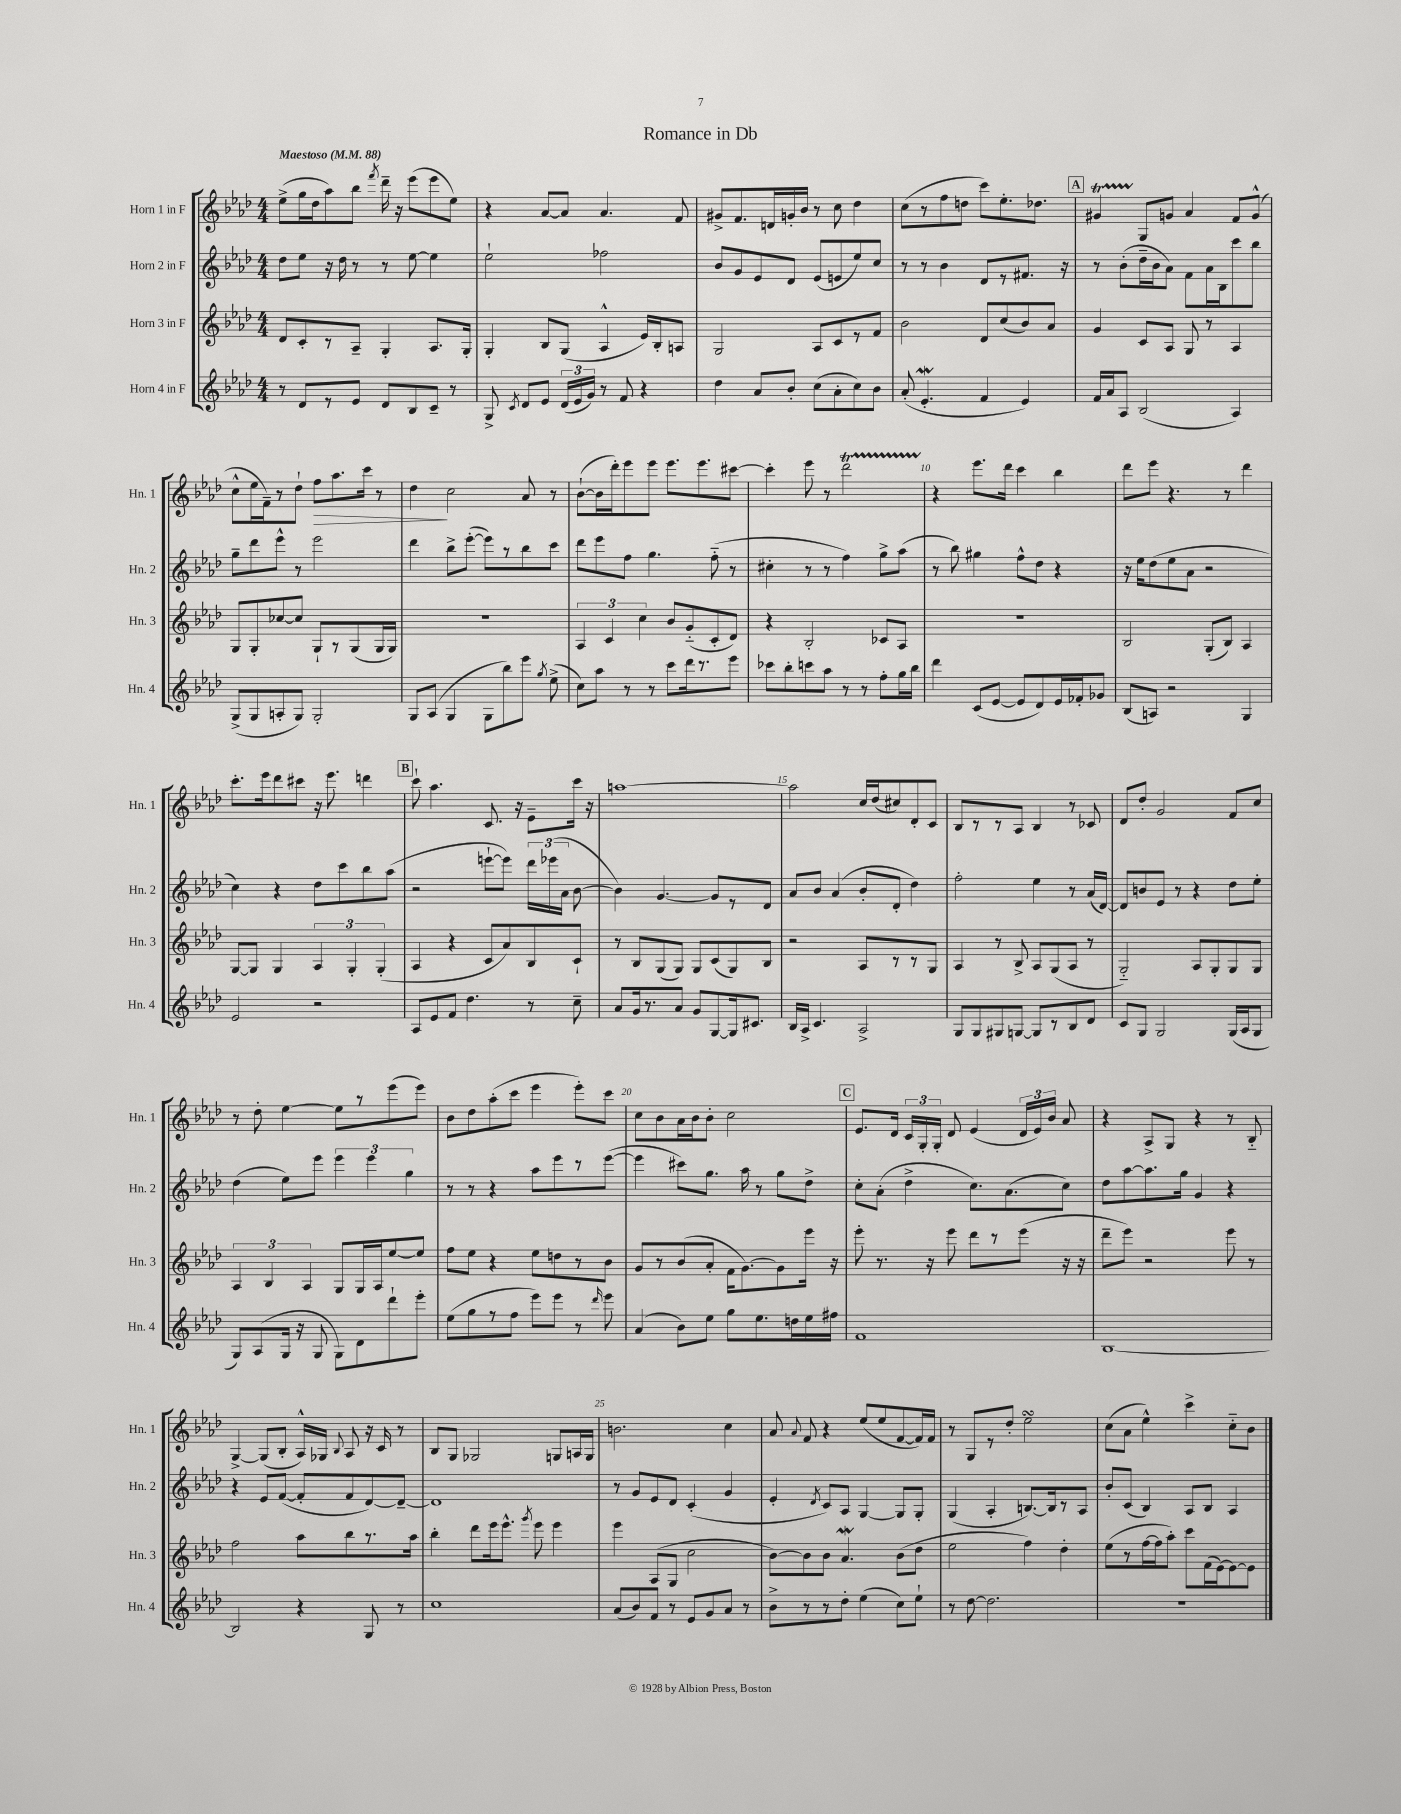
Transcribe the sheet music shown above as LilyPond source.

\header { title = "Romance in Db" }
<<
\new StaffGroup <<
\new Staff = "s0" \with { instrumentName = "Horn 1 in F" shortInstrumentName = "Hn. 1" } {
    \clef treble \key aes \major \numericTimeSignature \time 4/4 \tempo "Maestoso" 4 = 88
    \autoBeamOff ees''8[->( g''16 des''16 aes''8) bes''8] \acciaccatura { f'''8 } des'''16-- r16 ees'''8[( ees'''8 ees''8]) |
    r4 aes'8[~ aes'8] aes'4. f'8 |
    gis'8[-> f'8. d'16 g'16-. bes'16] r8 c''8 des''4 |
    c''8[( r8 f''8 d''8] c'''8[) ees''8.-. des''8.] |
    \mark \markup { \box "A" } gis'4\startTrillSpan g8[\stopTrillSpan g'8] aes'4 f'8[ g'8]-^( |
    c''8[-^ ees''16 f'16--) r8 des''8]-! f''8[\> aes''8. c'''16] r8 |
    des''4\! c''2 aes'8 r8 |
    bes'8[~-!( bes'16 des'''16-.) ees'''8 ees'''8] ees'''8.[ ees'''8. cis'''8]~ |
    cis'''4-. ees'''8 r8 des'''2\startTrillSpan |
    r4\stopTrillSpan ees'''8.[ des'''16] c'''4 bes''4 |
    des'''8[ ees'''8] r4. r8 des'''4 |
    c'''8.[-. ees'''16 des'''8 cis'''8] r16 ees'''8. d'''4 |
    \mark \markup { \box "B" } c'''8-! aes''4. c'8. r16 ees'8[-- c'''16] r16 |
    a''1~ |
    a''2 c''16[ des''16( cis''8) des'8-. c'8] |
    bes8[ r8 r8 aes8] bes4 r8 ces'8 |
    des'8[ des''8]-. g'2 f'8[ c''8] |
    r8 des''8-. ees''4~ ees''8[ r8 ees'''8( ees'''8]) |
    bes'8[ des''8 aes''8-.( c'''8] ees'''4 ees'''8[-.) c'''8] |
    c''8[ bes'8 aes'16 bes'16 bes'8]-. c''2 |
    \mark \markup { \box "C" } ees'8.[ des'16] \tuplet 3/2 { c'16[ g16-. g16]-. } des'8 ees'4( \tuplet 3/2 { des'16[ ees'16) bes'16] } aes'8 |
    r4 aes8[-> g8] r4 r8 bes8-_ |
    g4~-> g8[( bes8]-. aes16[-^) ges16] \appoggiatura { bes8 } aes8 r16 c'16 r8 |
    bes8[ g8] ges2 g8[ a16 g16] |
    b'2. c''4 |
    aes'8 \appoggiatura { aes'8 } f'8 r4 ees''8[( ees''8 f'8~ f'16) f'16] |
    r8 g8[ r8 des''8]-. ees''2\turn |
    c''8[( aes'8] ees''4-^) c'''4-> c''8[-_ bes'8] \bar "|." |
}
\new Staff = "s1" \with { instrumentName = "Horn 2 in F" shortInstrumentName = "Hn. 2" } {
    \clef treble \key aes \major \numericTimeSignature \time 4/4
    \autoBeamOff des''8[ ees''8] r16 des''16 r8 r8 ees''8~ ees''4 |
    ees''2-! fes''2 |
    bes'8[ g'8 ees'8 des'8] ees'8[( e'8 ees''8) c''8] |
    r8 r8 bes'4 des'8[ r8 fis'8.] r16 |
    \mark \markup { \box "A" } r8 bes'8[-.( des''16-- bes'16 aes'8]) f'8[ aes'16 bes16 c'''8 bes''8] |
    g''8[-- des'''8 ees'''8]-^ r8 ees'''2 |
    des'''4 bes''8[-> ees'''8]~-.( ees'''8[) r8 bes''8 c'''8] |
    des'''8[ ees'''8 f''8] g''4. f''8-_( r8 |
    cis''4-. r8 r8 f''4) g''8[-> aes''8]( |
    r8 bes''8) gis''4 f''8[-^ des''8] r4 |
    r16 ees''16[ des''8( ees''8 aes'8] r2 |
    c''4) r4 des''8[ c'''8 bes''8 aes''8]( |
    \mark \markup { \box "B" } r2 e'''8[~-! e'''8]) \tuplet 3/2 { des'''16[ ees'''16( aes'16] } bes'8~ |
    bes'4) g'4.~ g'8[ r8 des'8] |
    aes'8[ bes'8] aes'4( bes'8[-. des'8]-. des''4) |
    f''2-. ees''4 r8 aes'16[( des'16]~) |
    des'8[ b'8 ees'8] r8 r4 des''8[ ees''8]-. |
    des''4( ees''8[) ees'''8] \tuplet 3/2 { ees'''4 ees'''4 g''4 } |
    r8 r8 r4 aes''8[ ees'''8 r8 ees'''8]~( |
    ees'''4 cis'''8[) g''8.] aes''16 r8 g''8[ des''8]-> |
    \mark \markup { \box "C" } c''8[-. aes'8]-.( des''4-> c''8.[) aes'8.( c''8]) |
    des''8[ aes''8~ aes''8. g''16] g'4 r4 |
    r4 ees'8[ f'8]~( f'8[-. f'8 des'8~) des'8]~-- |
    des'1 |
    r8 g'8[ ees'8 des'8] c'4-.( g'4 |
    ees'4-. \acciaccatura { des'8 } c'8[) aes8] g4~ g8[ g8]-. |
    g4( aes4-. b8.[~) b16 r8 aes8] |
    bes'8[-. c'8]( bes4) aes8[ bes8] aes4 \bar "|." |
}
\new Staff = "s2" \with { instrumentName = "Horn 3 in F" shortInstrumentName = "Hn. 3" } {
    \clef treble \key aes \major \numericTimeSignature \time 4/4
    \autoBeamOff des'8[ c'8-. r8 aes8]-- g4-. aes8.[ g16]-. |
    g4-. bes8[ g8]( aes4-^ ees'16[) bes16-. a8] |
    g2 aes8[ c'8 r8 f'8] |
    bes'2 des'8[ c''8( bes'8) aes'8] |
    \mark \markup { \box "A" } g'4 c'8[ aes8] g8 r8 aes4 |
    g8[ g8-. ces''8~ ces''8] g8[-! r8 g8( g16 g16]) |
    R1 |
    \tuplet 3/2 { aes4 c'4 c''4 } bes'8[ g'8-_( c'8-. des'8]) |
    r4 bes2-. ces'8[ aes8] |
    R1 |
    bes2 g8[-.( bes8]) aes4 |
    g8[~ g8] g4 \tuplet 3/2 { aes4 g4-. g4-.( } |
    \mark \markup { \box "B" } aes4 r4 c'8[ aes'8) bes8 c'8]-! |
    r8 bes8[ g8( g8]) g8[ c'8( g8) bes8] |
    r2 aes8[ r8 r8 g8] |
    aes4 r8 bes8-> aes8[ g8( aes8] r8 |
    g2-_) aes8[ g8-. g8 g8] |
    \tuplet 3/2 { aes4 bes4 aes4 } g8[ g16 aes16 ees''8~ ees''8] |
    f''8[ ees''8] r4 ees''8[ d''8 r8 bes'8] |
    g'8[ r8 bes'8( aes'8]-. f'16[ g'8.~) g'8 ees'''16] r16 |
    \mark \markup { \box "C" } ees'''8-. r8. r16 ees'''8 des'''8[ r8 ees'''8]( r16 r16 |
    des'''8[-- ees'''8]) r2 ees'''8 r8 |
    f''2 aes''8[ bes''8 r8. aes''16] |
    bes''4-. des'''8[ ees'''16 ees'''8.]-^ \acciaccatura { g'''8 } ees'''8 ees'''4 |
    ees'''4 aes8[( g8] c''2 |
    bes'8[~) bes'8 bes'8] aes'4.\mordent bes'8[( des''8] |
    ees''2 f''4) des''4-. |
    ees''8[( r8 f''16~ f''16 aes''8]-.) c'''8[ f'16( ees'16~) ees'8~ ees'8] \bar "|." |
}
\new Staff = "s3" \with { instrumentName = "Horn 4 in F" shortInstrumentName = "Hn. 4" } {
    \clef treble \key aes \major \numericTimeSignature \time 4/4
    \autoBeamOff r8 des'8[ r8 ees'8] des'8[ bes8 c'8]-- r8 |
    g8-> \acciaccatura { c'8 } des'8[ ees'8] \tuplet 3/2 { des'16[( ees'16 g'16]) } r8 f'8 r4 |
    des''4 aes'8[ bes'8]-. c''8[( aes'8-. c''8) bes'8] |
    aes'8-.( ees'4.-.\mordent f'4 ees'4) |
    \mark \markup { \box "A" } f'16[ aes'16 aes8] bes2( aes4) |
    g8[->( g8 a8-. g8]) g2-. |
    g8[ aes8]( g4 g8[ bes''8) ees'''8] \acciaccatura { g''8 } ees''8->( |
    c''8[) aes''8] r8 r8 c'''8[ des'''16 r8. ees'''8] |
    ces'''8[ bes''8-. c'''8 aes''8] r8 r8 f''8[-. g''16 bes''16] |
    des'''4 c'8[( ees'8]~ ees'8[ des'8) ees'16 fes'16-. ges'8] |
    bes8[( a8]) r2 g4 |
    ees'2 r2 |
    \mark \markup { \box "B" } aes8[ ees'8 f'8] des''4. r8 c''8-- |
    aes'8[ g'16 r8. aes'8] g'8[ g8~ g16 cis'8.] |
    bes16[ aes16]-> c'4. aes2-> |
    g8[ g8 gis8 g8]~ g8[ r8 bes8 des'8] |
    c'8[ g8] g2 g16[( aes16 g8] |
    g8[) aes8( g16] r16 g8 g8[) des'8 des'''8-! ees'''8]-. |
    ees''8[( g''8 r8 f''8] ees'''8[) ees'''8] r8 \grace { des'''16 } ees'''8 |
    aes'4( bes'8[) ees''8] g''8[ ees''8. d''16 ees''16 fis''16] |
    \mark \markup { \box "C" } f'1 |
    bes1~ |
    bes2 r4 g8 r8 |
    c''1 |
    aes'8[( bes'8) f'8] r8 ees'8[ g'8 aes'8] r8 |
    bes'8[-> r8 r8 des''8]-. ees''4( c''8[) ees''8]-! |
    r8 des''8~ des''2. |
    R1 \bar "|." |
}
>>
>>
\layout { \context { \Score \override BarNumber.break-visibility = ##(#f #t #t) barNumberVisibility = #(every-nth-bar-number-visible 5) } }
